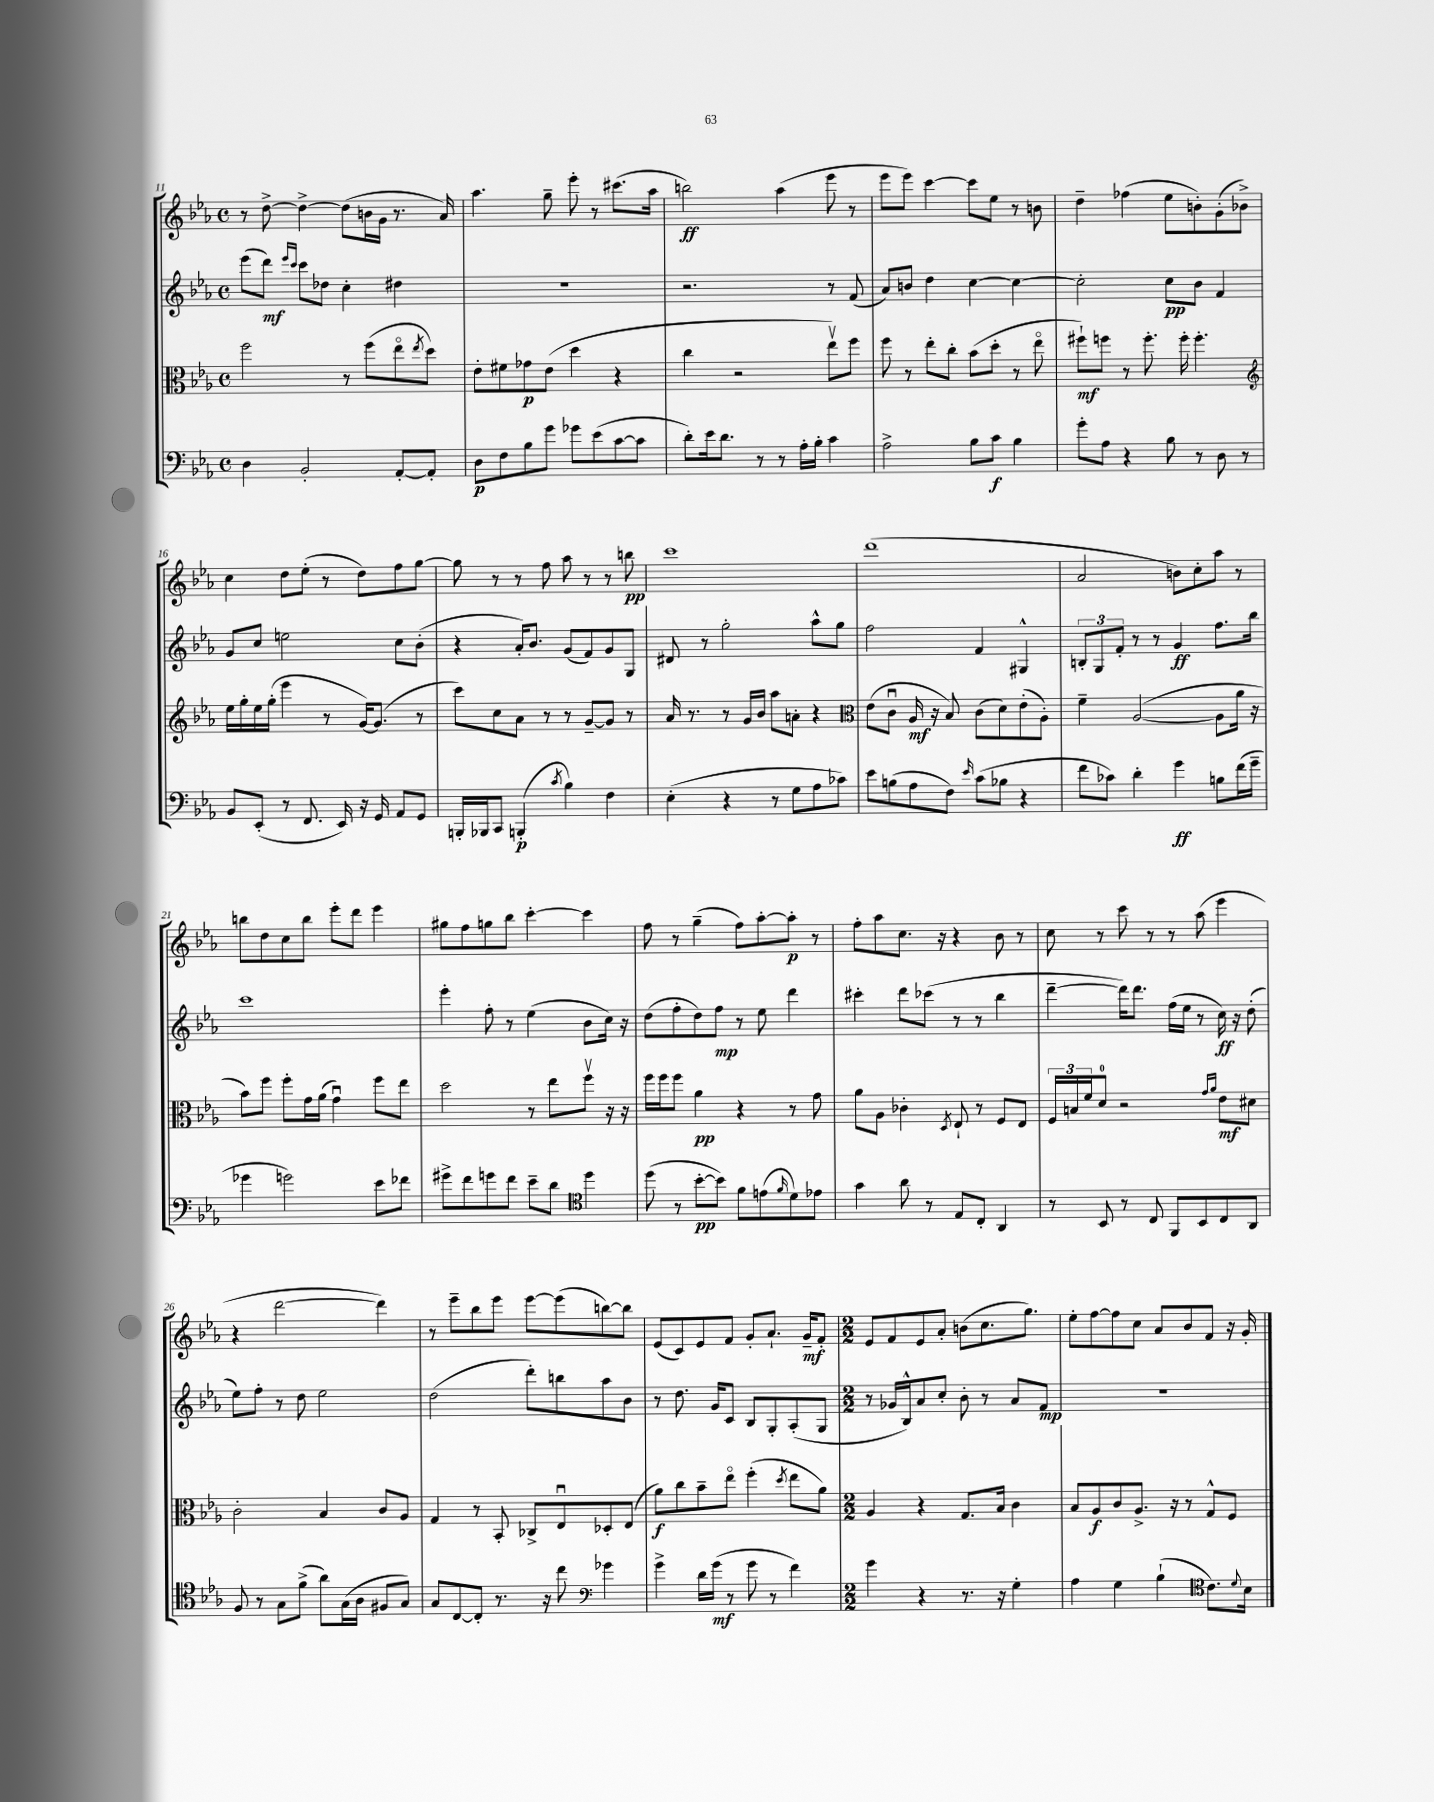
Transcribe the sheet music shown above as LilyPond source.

<<
\new StaffGroup <<
\new Staff = "s0" {
    \clef treble \key ees \major \defaultTimeSignature \time 4/4
    r8 d''8~-> d''4~-> d''8( b'16 g'16 r8. aes'16) |
    aes''4. g''8-- ees'''8-. r8 cis'''8.( aes''16 |
    b''2\ff) aes''4( ees'''8 r8 |
    ees'''8 ees'''8) c'''4~ c'''8 ees''8 r8 b'8 |
    d''4-- fes''4( ees''8 b'8-.) g'8-.( bes'8->) |
    c''4 d''8 ees''8-.( r8 d''8) f''8 g''8~ |
    g''8 r8 r8 f''8 aes''8 r8 r8 b''8\pp |
    c'''1 |
    d'''1( |
    aes'2 b'8) c''8-. aes''8 r8 |
    b''8 d''8 c''8 b''8 ees'''8-. d'''8 ees'''4 |
    gis''8 f''8 g''8 bes''8 c'''4~-. c'''4 |
    f''8 r8 g''4--( f''8) aes''8~-. aes''8-.\p r8 |
    f''8-. aes''8 c''8. r16 r4 bes'8 r8 |
    c''8 r8 c'''8 r8 r8 aes''8( ees'''4 |
    r4 d'''2~ d'''4) |
    r8 ees'''8-- bes''8 ees'''8 ees'''8~ ees'''8( b''8~) b''8 |
    ees'8( c'8) ees'8 f'8 g'8-. aes'8.-! g'16--\mf f'8-. |
    \numericTimeSignature \time 2/2 ees'8 f'8 ees'8 aes'8-. b'8( c''8. g''8.) |
    ees''8-. f''8~ f''8 c''8 aes'8 bes'8 f'8 r16 g'16-. \bar "|." |
}
\new Staff = "s1" {
    \clef treble \key ees \major \defaultTimeSignature \time 4/4
    ees'''8( d'''8\mf) \grace { ees'''16 c'''16 } c'''8 des''8 c''4-. dis''4 |
    R1 |
    r2. r8 f'8( |
    aes'8) b'8 d''4 c''4~ c''4~ |
    c''2-. c''8\pp bes'8 f'4 |
    g'8 c''8 e''2 c''8 bes'8-.( |
    r4 aes'16-.) bes'8. g'8( f'8) g'8 g8 |
    dis'8 r8 g''2-. aes''8-^ g''8 |
    f''2 f'4 gis4-^ |
    \tuplet 3/2 { b8-. g8 f'8-. } r8 r8 g'4\ff f''8. bes''16 |
    c'''1 |
    ees'''4-. f''8-. r8 ees''4( bes'8 c''16) r16 |
    d''8( f''8-. d''8) f''8\mp r8 ees''8 d'''4 |
    cis'''4-. d'''8 ces'''8( r8 r8 bes''4 |
    d'''4~-- d'''16) d'''8. f''16( ees''16 r8 c''16\ff) r16 d''8-.( |
    ees''8) f''8-. r8 d''8 ees''2 |
    d''2( d'''8-.) b''8 aes''8 bes'8 |
    r8 d''8. g'16 c'8 bes8 g8-. aes8-.( g8 |
    \numericTimeSignature \time 2/2 r8 ges'16 bes16-^) aes'8 c''8-. bes'8-. r8 aes'8 f'8\mp |
    R1 \bar "|." |
}
\new Staff = "s2" {
    \clef alto \key ees \major \defaultTimeSignature \time 4/4
    f''2 r8 f''8( ees''8\flageolet \acciaccatura { ees''8 } d''8) |
    ees'8-. fis'8 ges'8\p ees'8( d''4 r4 |
    c''4 r2 ees''8\upbow) f''8 |
    f''8 r8 ees''8-. c''8-. bes'8( d''8-. r8 ees''8\flageolet |
    fis''8-!\mf) f''8 r8 f''8.-. f''16-. f''4.-. |
    \clef treble ees''16 g''16-. ees''16 g''16-.( ees'''4 r8 g'16~) g'8.( r8 |
    c'''8) c''8 aes'8 r8 r8 g'8~-- g'8 r8 |
    aes'16 r8. r8 g'16 bes'16 aes''8 a'8-. r4 |
    \clef alto ees'8( c'8\downbow aes16\mf r16 bes8) c'8( d'8) ees'8-.( aes8-.) |
    f'4-- aes2~( aes8 aes'16 r16 |
    bes'8) f''8 f''8-. g'16 aes'16( g'4\downbow) f''8 ees''8 |
    d''2 r8 ees''8 f''8\upbow r16 r16 |
    f''16 f''16 f''8 aes'4\pp r4 r8 g'8 |
    aes'8 aes8 ces'4-. \acciaccatura { d8 } ees8-! r8 f8 ees8 |
    \tuplet 3/2 { f16 b16 f'16 } d'8-0 r2 \grace { g'16 aes'16 } ees'8\mf dis'8 |
    c'2-. bes4 c'8 aes8 |
    g4 r8 bes,8-. ces8-> ees8\downbow des8-. ees8( |
    aes'8\f) c''8 bes'8-- ees''8\flageolet f''4-.( \acciaccatura { d''8 } ees''8 aes'8) |
    \numericTimeSignature \time 2/2 aes4 r4 g8. bes16 c'4 |
    bes8 aes8\f c'8 aes8.-> r16 r8 g8-^ f8 \bar "|." |
}
\new Staff = "s3" {
    \clef bass \key ees \major \defaultTimeSignature \time 4/4
    d4 bes,2-. aes,8~-. aes,8-. |
    d8\p f8 bes8 g'8 ges'8 ees'8( c'8~ c'8 |
    d'8-.) ees'16 d'8. r8 r8 aes16-. bes16-. c'4 |
    aes2-> bes8 c'8\f bes4 |
    g'8-. aes8 r4 bes8 r8 d8 r8 |
    bes,8 ees,8-.( r8 f,8. ees,16) r16 g,16 aes,8 g,8 |
    b,,16-. bes,,16 c,8 b,,4-.\p( \acciaccatura { c'8 } bes4) f4 |
    ees4-.( r4 r8 g8 aes8 ces'8) |
    ees'8 b8( aes8 f8) \grace { ees'16 } c'8( bes8 r4 |
    f'8 ces'8) d'4-. g'4\ff b8 f'16( g'16-- |
    ges'4 g'2) ees'8 fes'8 |
    gis'8-> f'8 g'8 f'8 ees'8-- d'8 \clef tenor d''4 |
    d''8( r8 bes'8~-.\pp bes'8) f'8 e'8( \grace { f'16 } d'8) ees'8 |
    g'4 aes'8 r8 ees8 c8-. aes,4 |
    r8 bes,8 r8 c8 f,8 bes,8 c8 aes,8 |
    f8 r8 g8 f'8->( aes'8) g16( aes16 fis8 g8) |
    g8 c8~ c8-. r8. r16 c''8 \clef bass ges'4 |
    g'4-> d'16 g'16\mf( r8 g'8 r8 f'4) |
    \numericTimeSignature \time 2/2 g'4 r4 r8. r16 g4-. |
    aes4 g4 bes4-!( \clef tenor c'8.) \appoggiatura { d'8 } bes16 \bar "|." |
}
>>
>>
\layout { \context { \Score currentBarNumber = #11 } }
